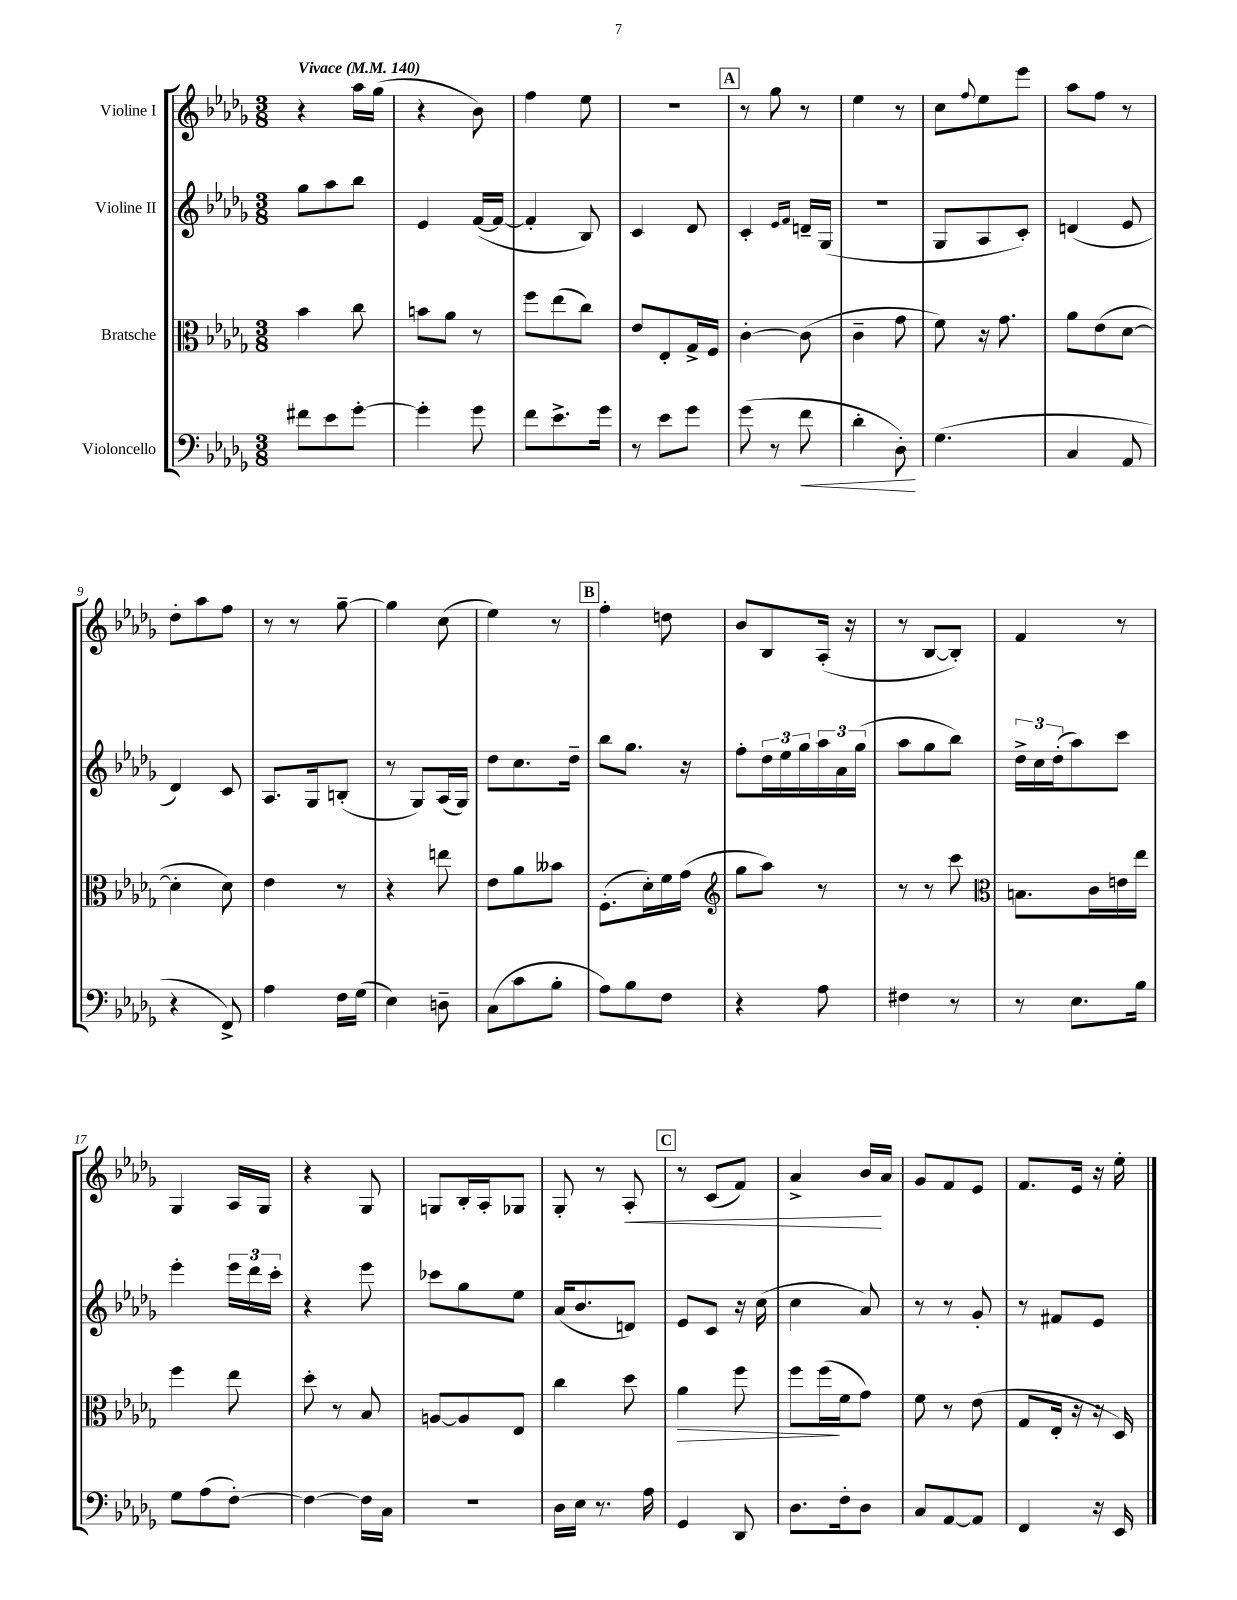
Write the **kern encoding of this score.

**kern	**kern	**kern	**kern
*staff4	*staff3	*staff2	*staff1
*clefF4	*clefC3	*clefG2	*clefG2
*k[b-e-a-d-g-]	*k[b-e-a-d-g-]	*k[b-e-a-d-g-]	*k[b-e-a-d-g-]
*M3/8	*M3/8	*M3/8	*M3/8
*MM140	*MM140	*MM140	*MM140
8f#\L	4b-\	8gg-\L	4r
8e-\	.	8aa-\	.
[8g-'\J	8cc\	8bb-\J	16aa-\LL
.	.	.	(16gg-\JJ
=	=	=	=
4g-'\]	8b\L	4e-/	4r
.	8a-\J	.	.
8g-\	8r	([16f/LL	8b-\)
.	.	16f/_JJ	.
=	=	=	=
8f\L	8ff\L	4f'/]	4ff\
8.e-^\	(8ee-\	.	.
.	8cc\J)	8B-/)	8ee-\
16g-\Jk	.	.	.
=	=	=	=
8r	8e-/L	4c/	4.r
8e-\L	8E-'/	.	.
8g-\J	16G-^/L	8d-/	.
.	16F/JJ	.	.
=	=	=	=
(8g-\	[4c'\	4c'/	8r
8r	.	.	8gg-\
.	.	16qqe-/LL	.
.	.	16qqf/JJ	.
8f\	(8c\]	16d~/LL	8r
.	.	(16G-/JJ	.
=	=	=	=
4d-'\	4c~\	4.r	4ee-\
8D-'\)	8g-\	.	8r
=	=	=	=
(4.G-\	8f\)	8G-/L	8cc\L
.	.	.	8qqff/
.	16r	8A-/	8ee-\
.	8.g-\	.	.
.	.	8c'/J)	8eee-\J
=	=	=	=
4C/	8a-\L	(4d/	8aa-\L
.	(8e-\	.	8ff\J
8AA-/	[8d-\J	8e-/	8r
=	=	=	=
4r	4d-'\]	4d-/)	8dd-'\L
.	.	.	8aa-\
8FF^/)	8d-\)	8c/	8ff\J
=	=	=	=
4A-\	4e-\	8.A-/L	8r
.	.	.	8r
.	.	16G-/k	.
16F\LL	8r	(8B'/J	[8gg-~\
(16G-\JJ	.	.	.
=	=	=	=
4E-\)	4r	8r	4gg-\]
.	.	8G-/L)	.
8D~\	8ee\	(16A-/L	(8cc\
.	.	16G-/JJ)	.
=	=	=	=
(8C\L	8e-\L	8dd-\L	4ee-\)
8c\	8a-\	8.cc\	.
8B-'\J	8b--\J	.	8r
.	.	16dd-~\Jk	.
=	=	=	=
8A-\L)	(8.F'\L	8bb-\L	4ff'\
8B-\	.	8.gg-\J	.
.	16d-'\L)	.	.
8F\J	16f\	.	8dd\
.	(16g-\JJ	16r	.
=	=	=	=
*	*clefG2	*	*
4r	8gg-\L	8ff'\L	8b-/L
.	8aa-\J)	24dd-\L	8B-/
.	.	24ee-\	.
.	.	24gg-\	.
8A-\	8r	24aa-\	(16A-'/Jk
.	.	24a-\	.
.	.	.	16r
.	.	(24gg-\JJ	.
=	=	=	=
4F#\	8r	8aa-\L	8r
.	8r	8gg-\	[8B-/L
8r	8ccc\	8bb-\J)	8B-'/]J)
=	=	=	=
*	*clefC3	*	*
8r	8.B\L	24dd-^\LL	4f/
.	.	24cc\	.
.	.	(24dd-'\J	.
8.E-\L	.	8aa-\)	.
.	16c\L	.	.
.	16e\	8ccc\J	8r
16B-\Jk	16ee-\JJ	.	.
=	=	=	=
8G-\L	4ff\	4eee-'\	4G-/
(8A-\	.	.	.
[8F'\J)	8ee-\	24eee-\LL	16A-/LL
.	.	24ddd-\	.
.	.	.	16G-/JJ
.	.	24ccc'\JJ	.
=	=	=	=
4F\_	8dd-'\	4r	4r
.	8r	.	.
16F\]LL	8B-/	8eee-\	8G-/
16C\JJ	.	.	.
=	=	=	=
4.r	[8A/L	8ccc-\L	8G/L
.	8A/]	8gg-\	16B-'/L
.	.	.	16A-'/J
.	8E-/J	8ee-\J	8G-/J
=	=	=	=
16D-\LL	4cc\	(16a-/LK	8G-'/
16E-\JJ	.	8.b-/	.
8.r	.	.	8r
.	8dd-\	8d/J)	8A-'/
16A-\	.	.	.
=	=	=	=
4GG-/	4a-\	8e-/L	8r
.	.	8c/J	(8c/L
8DD-/	8ff\	16r	8f/J)
.	.	(16cc\	.
=	=	=	=
8.D-\L	8ff\L	4cc\	4a-^/
.	(16ff\L	.	.
16F'\k	16f\J	.	.
8D-\J	8g-\J)	8a-/)	16b-/LL
.	.	.	16a-/JJ
=	=	=	=
8C/L	8f\	8r	8g-/L
[8AA-/	8r	8r	8f/
8AA-/]J	(8e-\	8g-'/	8e-/J
=	=	=	=
4FF/	8G-/L	8r	8.f/L
.	16E-'/Jk	8f#/L	.
.	16r	.	16e-/Jk
16r	16r	8e-/J	16r
16EE-/	16D-/)	.	16ee-'\
==	==	==	==
*-	*-	*-	*-
